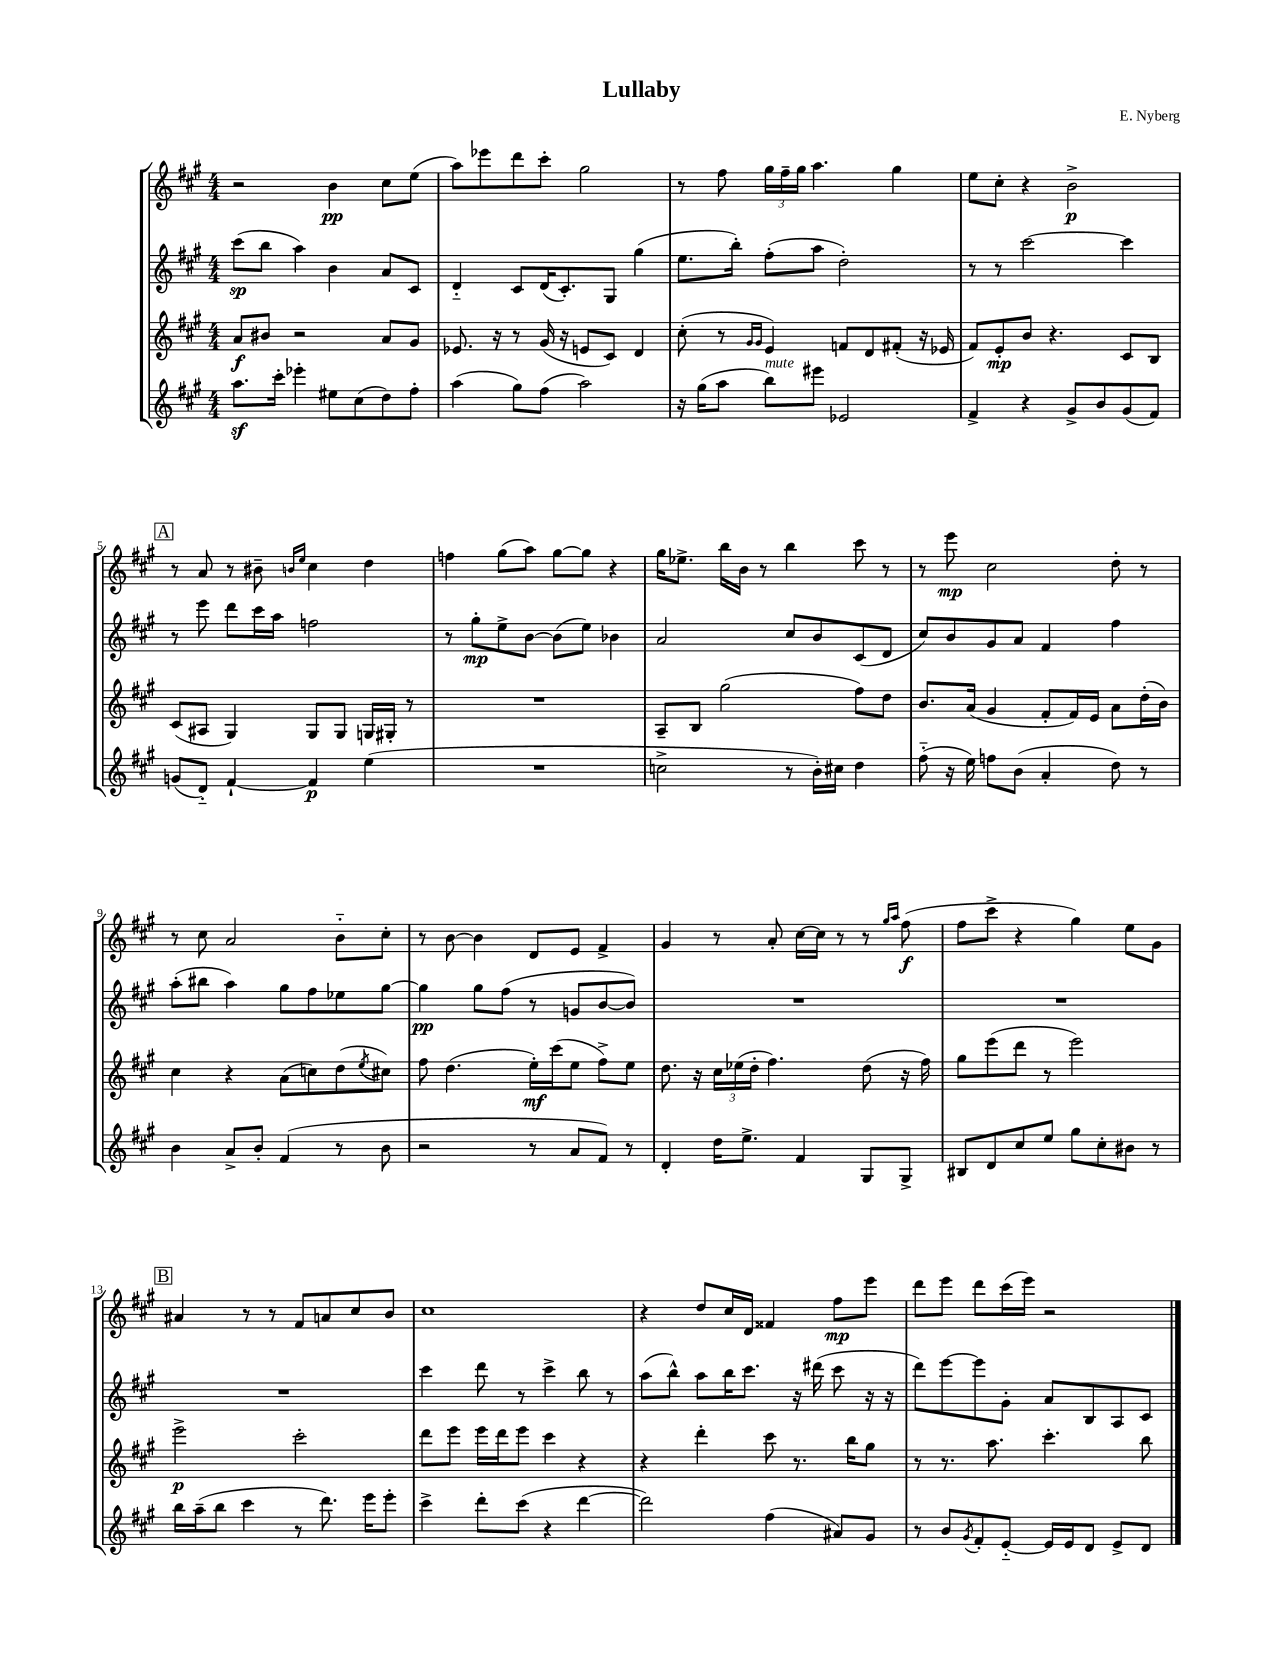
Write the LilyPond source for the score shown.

\header { title = "Lullaby" composer = "E. Nyberg" }
<<
\new StaffGroup <<
\new Staff = "s0" {
    \clef treble \key a \major \numericTimeSignature \time 4/4
    r2 b'4\pp cis''8 e''8( |
    a''8) ees'''8 d'''8 cis'''8-. gis''2 |
    r8 fis''8 \tuplet 3/2 { gis''16 fis''16-- gis''16 } a''4. gis''4 |
    e''8 cis''8-. r4 b'2->\p |
    \mark \markup { \box "A" } r8 a'8 r8 bis'8-- \grace { b'16 e''16 } cis''4 d''4 |
    f''4 gis''8( a''8) gis''8~ gis''8 r4 |
    gis''16 ees''8.-> b''16 b'16 r8 b''4 cis'''8 r8 |
    r8 e'''8\mp cis''2 d''8-. r8 |
    r8 cis''8 a'2 b'8-_ cis''8-. |
    r8 b'8~ b'4 d'8 e'8 fis'4-> |
    gis'4 r8 a'8-. cis''16~ cis''16 r8 r8 \grace { gis''16 a''16 } fis''8\f( |
    fis''8 cis'''8-> r4 gis''4) e''8 gis'8 |
    \mark \markup { \box "B" } ais'4 r8 r8 fis'8 a'8 cis''8 b'8 |
    cis''1 |
    r4 d''8 cis''16 d'16 fisis'4 fis''8\mp e'''8 |
    d'''8 e'''8 d'''8 cis'''16( e'''16) r2 \bar "|." |
}
\new Staff = "s1" {
    \clef treble \key a \major \numericTimeSignature \time 4/4
    cis'''8\sp( b''8 a''4) b'4 a'8 cis'8 |
    d'4-_ cis'8 d'16( cis'8.-.) gis8 gis''4( |
    e''8. b''16-.) fis''8-.( a''8 d''2-.) |
    r8 r8 cis'''2~ cis'''4 |
    \mark \markup { \box "A" } r8 e'''8 d'''8 cis'''16 a''16 f''2 |
    r8 gis''8-.\mp e''8-> b'8~ b'8( e''8) bes'4 |
    a'2 cis''8 b'8 cis'8( d'8 |
    cis''8) b'8 gis'8 a'8 fis'4 fis''4 |
    a''8-.( bis''8 a''4) gis''8 fis''8 ees''8 gis''8~ |
    gis''4\pp gis''8 fis''8( r8 g'8 b'8~ b'8) |
    R1 |
    R1 |
    \mark \markup { \box "B" } R1 |
    cis'''4 d'''8 r8 cis'''4-> b''8 r8 |
    a''8( b''8-^) a''8 b''16 cis'''8. r16 dis'''16( cis'''8 r16 r16 |
    d'''8) e'''8~ e'''8 gis'8-. a'8 b8 a8 cis'8 \bar "|." |
}
\new Staff = "s2" {
    \clef treble \key a \major \numericTimeSignature \time 4/4
    a'8\f bis'8 r2 a'8 gis'8 |
    ees'8. r16 r8 gis'16( r16 e'8 cis'8) d'4 |
    cis''8-.( r8 \grace { gis'16 gis'16 } e'4) f'8 d'8 fis'8-.( r16 ees'16 |
    fis'8) e'8-.\mp b'8 r4. cis'8 b8 |
    \mark \markup { \box "A" } cis'8( ais8 gis4) gis8 gis8 g16 gis16-. r8 |
    R1 |
    a8-- b8 gis''2( fis''8) d''8 |
    b'8. a'16( gis'4 fis'8-. fis'16) e'16 a'8 d''16-.( b'16) |
    cis''4 r4 a'8( c''8) d''8( \acciaccatura { e''8 } cis''8) |
    fis''8 d''4.( e''16-.\mf) cis'''16( e''8 fis''8->) e''8 |
    d''8. r16 \tuplet 3/2 { cis''16 ees''16( d''16-. } fis''4.) d''8( r16 fis''16) |
    gis''8 e'''8( d'''8 r8 e'''2) |
    \mark \markup { \box "B" } e'''2->\p cis'''2-. |
    d'''8 e'''8 e'''16 d'''16 e'''8 cis'''4 r4 |
    r4 d'''4-. cis'''8 r8. b''16 gis''8 |
    r8 r8. a''8. cis'''4.-. b''8 \bar "|." |
}
\new Staff = "s3" {
    \clef treble \key a \major \numericTimeSignature \time 4/4
    a''8.\sf cis'''16-. ees'''4-. eis''8 cis''8( d''8) fis''8-. |
    a''4( gis''8) fis''8( a''2) |
    r16 gis''16( a''8 b''8^\markup { \italic "mute" }) eis'''8 ees'2 |
    fis'4-> r4 gis'8-> b'8 gis'8( fis'8) |
    \mark \markup { \box "A" } g'8( d'8-_) fis'4~-! fis'4\p e''4( |
    R1 |
    c''2-> r8 b'16-.) cis''16 d''4 |
    fis''8-_( r16 e''16) f''8 b'8( a'4-. d''8) r8 |
    b'4 a'8-> b'8-. fis'4( r8 b'8 |
    r2 r8 a'8 fis'8) r8 |
    d'4-. d''16 e''8.-> fis'4 gis8 gis8-> |
    bis8 d'8 cis''8 e''8 gis''8 cis''8-. bis'8 r8 |
    \mark \markup { \box "B" } b''16 a''16--( b''8 cis'''4 r8 d'''8.) e'''16 e'''8-. |
    cis'''4-> d'''8-. cis'''8( r4 d'''4~ |
    d'''2) fis''4( ais'8) gis'8 |
    r8 b'8 \acciaccatura { gis'8 } fis'8-. e'8~-_ e'16 e'16 d'8 e'8-> d'8 \bar "|." |
}
>>
>>
